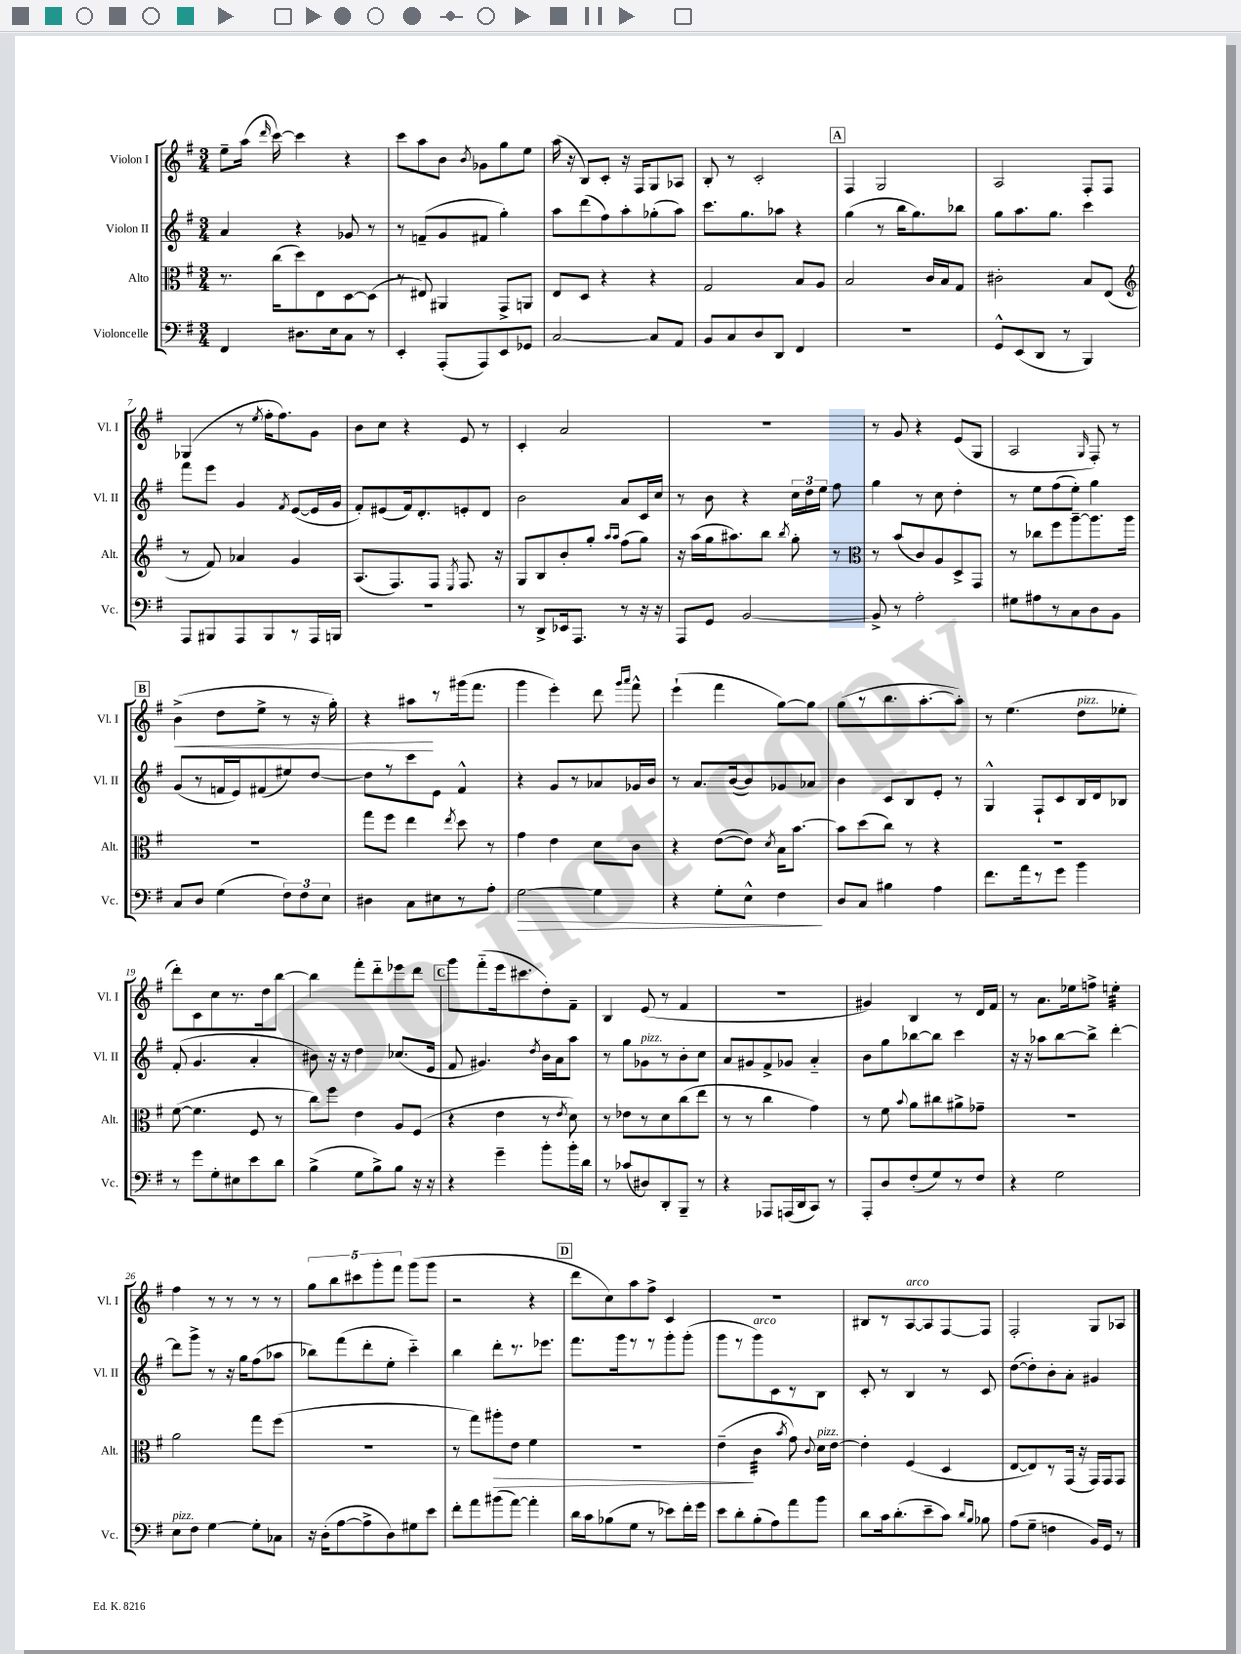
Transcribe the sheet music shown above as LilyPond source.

<<
\new StaffGroup <<
\new Staff = "s0" \with { instrumentName = "Violon I" shortInstrumentName = "Vl. I" } {
    \clef treble \key g \major \numericTimeSignature \time 3/4
    \autoBeamOff e''8[-- a''16]( \grace { d'''16 } c'''16~) c'''4 r4 |
    c'''8[ a''8 b'8] \acciaccatura { b'8 } ges'8[ g''8 e''8] |
    a''16( r16 b8[) c'8]-. r16 fis16[ g8 aes8] |
    b8-. r8 c'2-. |
    \mark \markup { \box "A" } fis4 g2 |
    a2 fis8[-. fis8] |
    ges4( r8 \acciaccatura { e''8 } fis''16[-. fis''8.) g'8] |
    b'8[ c''8] r4 e'8 r8 |
    c'4-. a'2 |
    R2. |
    r8 g'8 r4 e'8[( g8] |
    a2 \grace { g16 } fis8-.) r8 |
    \mark \markup { \box "B" } b'4->\<( d''8[ e''8]-> r8 r16 g''16-.) |
    r4 ais''8[\! r8 gis'''16( fis'''8.] |
    g'''4 e'''4-.) d'''8 \grace { g'''16[ a'''16] } fis'''8-^ |
    e'''4-!( fis'''4 g''8[~) g''8] |
    g''8[( r8 b''8. a''8.~-. a''8]-.) |
    r8 e''4.( d''8[^\markup { \italic "pizz." } ees''8]-. |
    d'''8[-.) c'8 c''8 r8. d''16 b''8]~ |
    b''4 fis'''8[-. d'''8-_ ees'''8 d'''8] |
    \mark \markup { \box "C" } g'''8[ fis'''8-_( e'''16 cis'''8. d''8-.) fis'8]-- |
    b4 e'8( r8 fis'4 |
    R2. |
    gis'4) b4 r8 d'16[ fis'16] |
    r8 a'8.[ ees''16 f''8]-> e''4:32-. |
    fis''4 r8 r8 r8 r8 |
    \tuplet 5/4 { g''8[ b''8 cis'''8 g'''8-. fis'''8] } g'''8[( g'''8] |
    r2 r4 |
    \mark \markup { \box "D" } d'''8[ c''8) a''8 fis''8]-> c'4 |
    R2. |
    bis8[ r8 a8~^\markup { \italic "arco" } a8 fis8~ fis8] |
    fis2-. g8[ aes8] \bar "|." |
}
\new Staff = "s1" \with { instrumentName = "Violon II" shortInstrumentName = "Vl. II" } {
    \clef treble \key g \major \numericTimeSignature \time 3/4
    \autoBeamOff a'4 r4 ges'8 r8 |
    r8 f'8[--( g'8 fis'8] g''4-.) |
    a''8[ d'''8( fis''8) a''8-. ges''8-.( a''8]) |
    c'''8.[ g''8. aes''8] r4 |
    \mark \markup { \box "A" } g''4( r8 b''16[ g''8.) bes''8] |
    g''8[ a''8. g''8.] c'''4 |
    fis'''8[ e'''8] g'4 \acciaccatura { fis'8 } e'8[~( e'16 g'16] |
    fis'8[-.) eis'8( fis'16) d'8.-. e'8-. d'8] |
    b'2 a'8[ c'16 c''16] |
    r8 b'8 r4 \tuplet 3/2 { c''16[ d''16 e''16] } fis''8 |
    g''4 r8 c''8 d''4-. |
    r8 e''8[ fis''8( e''8]-.) g''4 |
    \mark \markup { \box "B" } g'8[( r8 f'16 e'16) fis'8( eis''8) d''8]~ |
    d''8[ r8 c'''8 e'8] fis'4-^ |
    r4 g'8[ r8 aes'8 ges'16 b'16] |
    r8 a'8.[ b'16~( b'8) ges'8 aes'8] |
    b'4 c'8[ b8 e'8]-. r8 |
    g4-^ fis8[-! c'8 b16 d'16 bes8] |
    fis'8-.( g'4. a'4-. |
    bis'8) r16 r16 d''4 ces''8.[( e'16] |
    \mark \markup { \box "C" } fis'8 gis'4.) \acciaccatura { d''8 } b'16[ a'16 a''8] |
    r8 g''8[ ges'8^\markup { \italic "pizz." } r8 b'8-. c''8] |
    a'8[ gis'8 fis'8-> ges'8] a'4-_ |
    b'8[ g''8 bes''8~ bes''8] c'''4 |
    r16 r16 aes''8[ b''8~ b''8]-> d'''4~-. |
    d'''8[ g'''8]-> r8 r16 g''16[ fis''8( aes''8] |
    bes''8[) fis'''8( d'''8-. e''8]-. c'''4-_) |
    b''4 d'''8[-. r8. ees'''8.] |
    \mark \markup { \box "D" } fis'''8.[ g'''16 r8 r8 g'''8-. g'''8]-.( |
    g'''8[ r8 g'''8^\markup { \italic "arco" }) c'8 r8 b8] |
    c'8-. r8 b4 r8 c'8 |
    d''8[~( d''8-.) b'8-. a'8]-. gis'4 \bar "|." |
}
\new Staff = "s2" \with { instrumentName = "Alto" shortInstrumentName = "Alt." } {
    \clef alto \key g \major \numericTimeSignature \time 3/4
    \autoBeamOff r8. c''16[( d''8) e8 d8~ d8]( |
    r8 eis8) ais,4 g,8[-> a,8] |
    e8[ d8] r4 r4 |
    g2 b8[ a8] |
    \mark \markup { \box "A" } b2 c'16[ b16 g8] |
    cis'2-. b8[ e8]( |
    \clef treble r8 fis'8) aes'4 g'4 |
    a8.[( fis8.) fis8] \acciaccatura { e8 } fis8. r16 |
    g8[ b8 b'8-. g''8]-. \grace { a''16[ a''16] } fis''8[( g''8]) |
    r16 a''16[( g''16 ais''8.) b''8] \acciaccatura { b''8 } g''8-. r8 |
    \clef alto r8 b'8[( c'8) a8 d8-> g,8] |
    r8 ces''8[ fis''8 a''8~-- a''8. a''16] |
    \mark \markup { \box "B" } R2. |
    g''8[ fis''8] e''4 \acciaccatura { e''8 } d''8 r8 |
    g'4 e'4 d'8[ c'8] |
    r4 e'8[~( e'8]) \acciaccatura { d'8 } b16[ b'8.]~ |
    b'8[ d''8( c''8]) r8 r4 |
    R2. |
    fis'8~( fis'4. fis8 r8 |
    c''8[) fis''8] e'4 a8[ fis8]( |
    \mark \markup { \box "C" } r4 e'4 r8 \acciaccatura { e'8 } d'8) |
    r8 ees'8[ r8 d'8 c''8( e''8] |
    r8 r8 c''4 g'4) |
    r8 fis'8 \appoggiatura { b'8 } a'8[ cis''8 ais'8-> ges'8]-- |
    R2. |
    a'2 g''8[ fis''8]( |
    R2. |
    r8 g''8[) ais''8-.\> e'8] fis'4 |
    \mark \markup { \box "D" } R2. |
    e'4--\!( c'4:32 \acciaccatura { b'8 } g'8) \appoggiatura { c'8 } d'16[^\markup { \italic "pizz." } e'16]~ |
    e'4-. fis4( d4 |
    e8[~ e8) r8 g,16]( r16 g,16[) g,16 g,8] \bar "|." |
}
\new Staff = "s3" \with { instrumentName = "Violoncelle" shortInstrumentName = "Vc." } {
    \clef bass \key g \major \numericTimeSignature \time 3/4
    \autoBeamOff fis,4 dis8.[ e16 c8] r8 |
    e,4-. a,,8[-.( a,,8) e,8 ges,8] |
    c2~ c8[ a,8] |
    b,8[ c8 d8 d,8] fis,4 |
    \mark \markup { \box "A" } R2. |
    g,8[-^ e,8( d,8] r8 b,,4) |
    a,,8[ bis,,8 a,,8 bis,,8 r8 a,,16 b,,16] |
    R2. |
    r8 d,8[-> ees,16 a,,8.] r8 r16 r16 |
    a,,8[ g,8] b,2~ |
    b,8-> r8 a2-. |
    gis8[ ais8 r8 c8 d8 b,8] |
    \mark \markup { \box "B" } c8[ d8] g4( \tuplet 3/2 { fis8[) fis8 e8] } |
    dis4 c8[ eis8 r8 a8]-. |
    g2~\> g4 |
    r4 g8[-. e8]-^ fis4\! |
    d8[ c8] bis4 a4 |
    fis'8.[ a'16 r8 g'8] b'4 |
    r8 g'8[ g8-. eis8 e'8 d'8] |
    b4->( g8[ b8->) b8] r16 r16 |
    \mark \markup { \box "C" } r4 g'4-- b'8[-. b'16-. d'16] |
    r8 ces'8[( dis8) d,8-. b,,8]-- r8 |
    r4 aes,,8[ a,,16( d,16 c,8]) r8 |
    a,,8[-. d8 fis8-.( g8) r8 fis8] |
    r4 g2 |
    e8[^\markup { \italic "pizz." } fis8] g4~ g8[-. ces8] |
    r16 d16[-.( a8~ a8-> d8) gis8 e'8] |
    fis'8[-. a'8 bis'8( a'8]~) a'4-. |
    \mark \markup { \box "D" } d'16[ c'16 bes8( g8] r8 ees'8[) fis'16-. g'16] |
    e'8[ d'8-. b8-.( a8) a'8 b'8] |
    d'8[ c'16 d'8.-.( e'8-- c'8]) \grace { d'16[ b16] } bes8 |
    a8[( g8]-- f4 b,16[) g,16] r8 \bar "|." |
}
>>
>>
